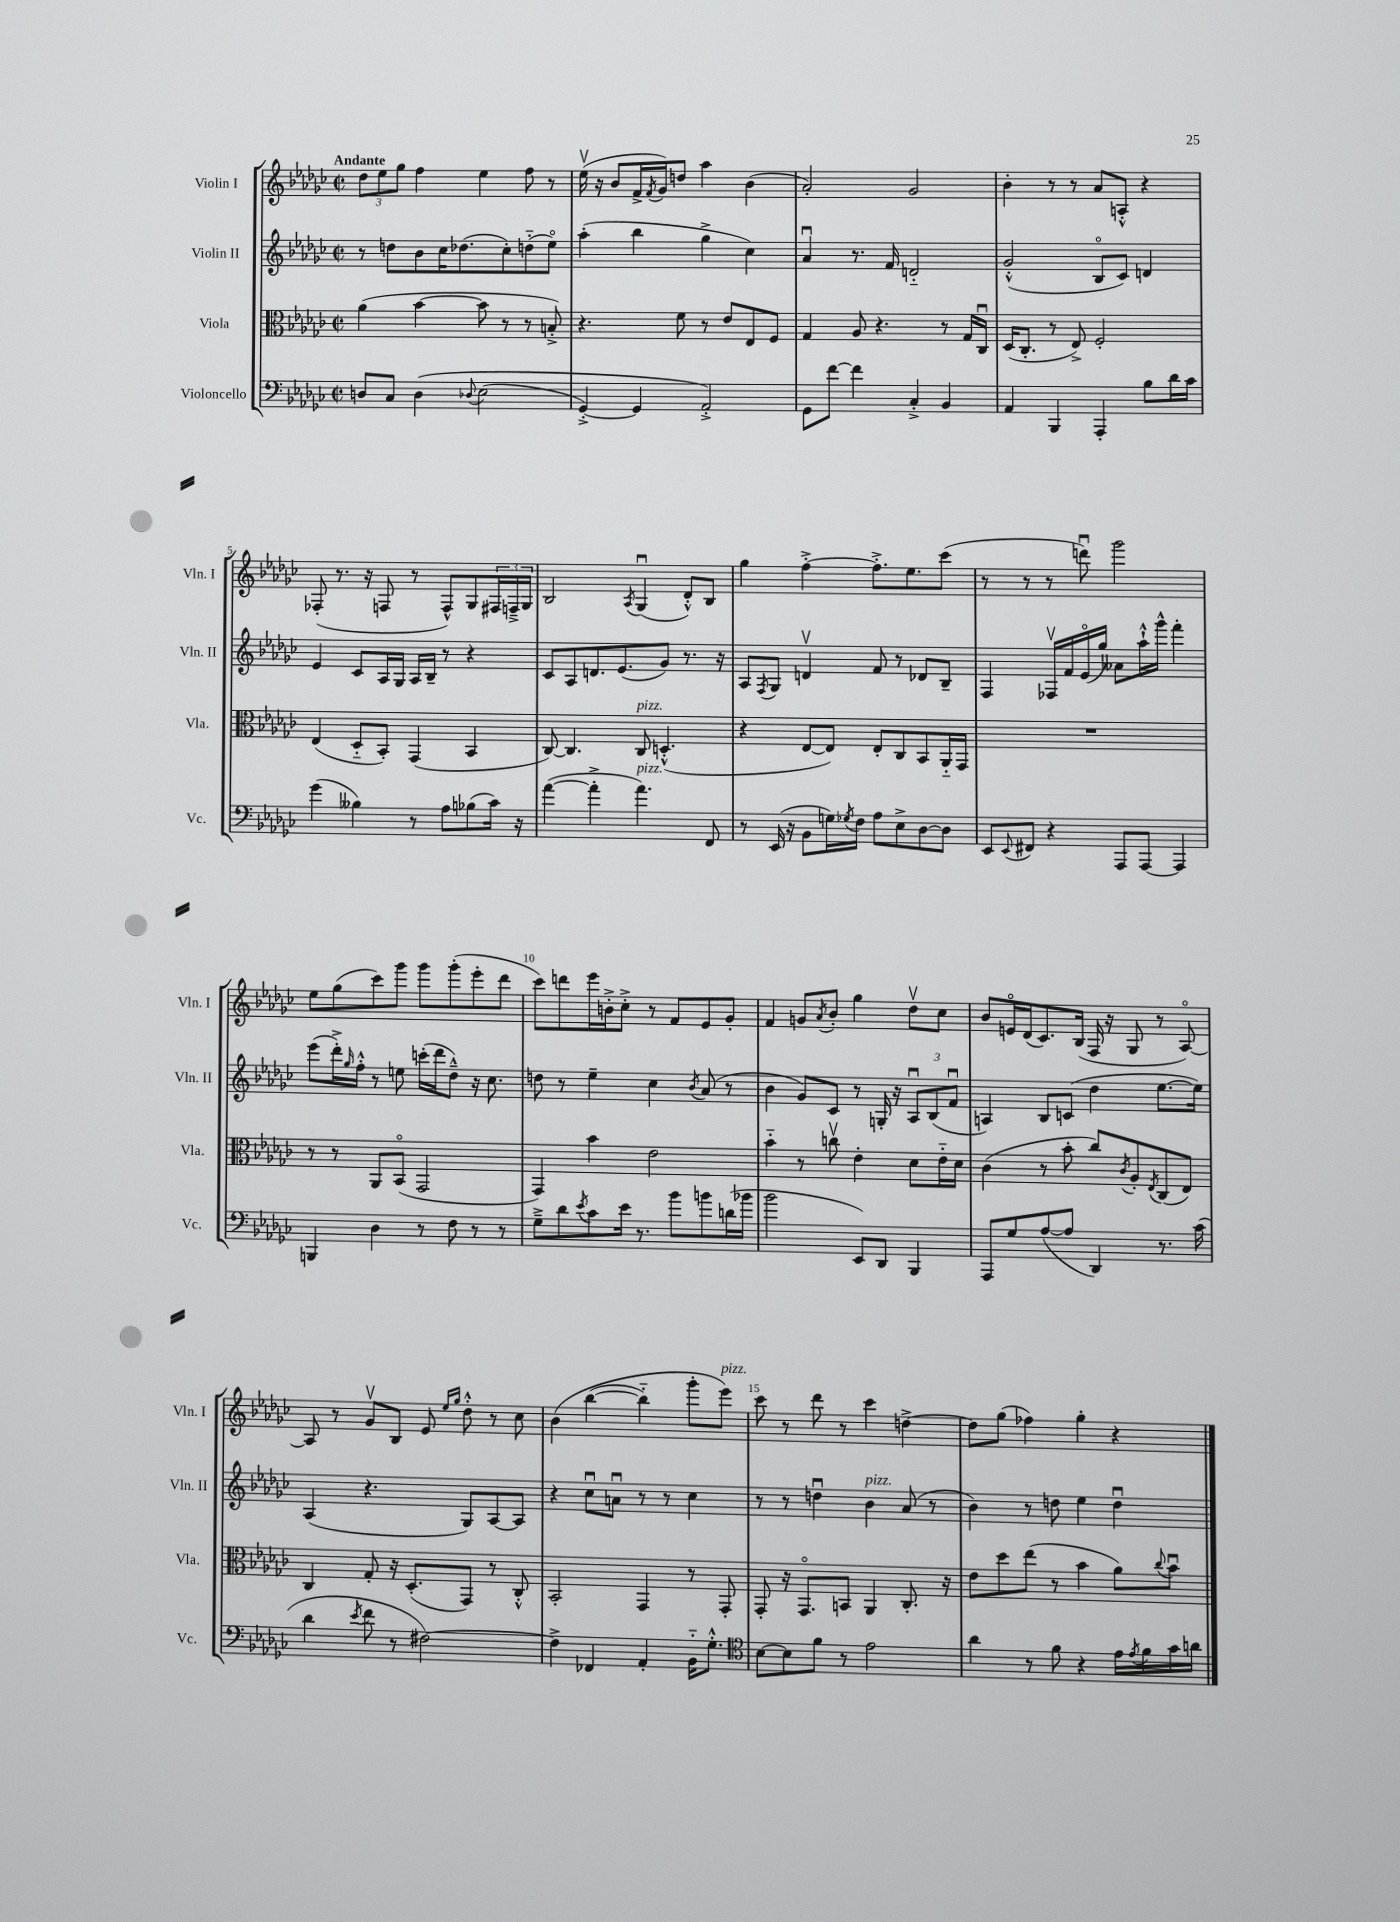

**kern	**kern	**kern	**kern
*staff4	*staff3	*staff2	*staff1
*clefF4	*clefC3	*clefG2	*clefG2
*k[b-e-a-d-g-c-]	*k[b-e-a-d-g-c-]	*k[b-e-a-d-g-c-]	*k[b-e-a-d-g-c-]
*M2/2	*M2/2	*M2/2	*M2/2
*met(c|)	*met(c|)	*met(c|)	*met(c|)
8D	(4a-	8r	12dd-
.	.	.	12ee-
8C-	.	8dd	.
.	.	.	12gg-
&(4D	[4b-	8b-	4ff
.	.	16cc-	.
.	.	(8.dd-	.
8qqD-	.	.	.
(2E-	8b-]	.	4ee-
.	8r	8cc-')	.
.	8r	(8dd'~	8ff
.	8B'^)	8ee-o)	8r
=	=	=	=
[4GG-'^)	4.r	(4aa-'	(16ee-v
.	.	.	16r
.	.	.	8b-
4GG-]	.	4bb-	16f^
.	.	.	8qf
.	.	.	16g-)
.	8f	.	8dd
2AA-'^&)	8r	4gg-^	4aa-
.	8e-	.	.
.	8E-	4cc-)	(4b-
.	8F	.	.
=	=	=	=
8GG-	4G-	4a-u	2a-')
[8f	.	.	.
4f]	8A-	8.r	.
.	4.r	.	.
.	.	16f	.
4C-'^	.	2d'~	2g-
4BB-	8r	.	.
.	16G-	.	.
.	16C-u	.	.
=	=	=	=
4AA-	(16D-	(2g-'^^	4b-'
.	8.C-'	.	.
4BBB-	8r	.	8r
.	8E-^)	.	8r
4AAA-'	2F'	8B-o	8a-
.	.	8c-)	8A'^^
8B-	.	4d	4r
16d-	.	.	.
16c-	.	.	.
=	=	=	=
(4g-	(4E-	4e-	(8F-'
.	.	.	8.r
4B--)	8D-'~	8c-	.
.	.	.	16r
.	8BB-')	16A-	8F
.	.	16G-	.
8r	(4GG-	16A-	8r
.	.	16B-~	.
8A-	.	8r	8F^^)
(8B-	4BB-	4r	8G-
16c-)	.	.	24F#
.	.	.	24F~^
16r	.	.	.
.	.	.	24G-
=	=	=	=
([4a-	[8C-)	8c-	2B-
.	4.C-]	8A-	.
4a-'^]	.	8.d	.
.	.	(8.e-	.
.	.	.	8qA-
4.a-)	8C-	.	(4G-u
.	(4.D'^^	8g-)	.
.	.	8.r	8d-'^^)
8FF	.	.	8B-
.	.	16r	.
=	=	=	=
8r	4r	8A-	4gg-
.	.	8qF	.
(16EE-	.	8G-	.
16r	.	.	.
8BB-	[8E-	4dv	[4ff'^
16G)	8E-])	.	.
8qG-	.	.	.
16F	.	.	.
8A-	8E-'	8f	8.ff'^]
8E-^	8C-	8r	.
.	.	.	8.ee-
[8D-	8BB-	8d-	.
8D-]	16AA-'~	8B-~	(8ccc-
.	16GG-	.	.
=	=	=	=
8EE-	1r	4F	8r
8qqEE-	.	.	.
8FF#	.	.	8r
4r	.	16F-v	8r
.	.	16f	.
.	.	(16e-o	8dddu)
.	.	16gg-)	.
8AAA-	.	8a--	2ggg-
[8AAA-	.	16aa-`^^	.
.	.	16ggg-^^	.
4AAA-]	.	4fff'	.
=	=	=	=
4BBB	8r	(8eee-	8ee-
.	8r	16ddd-'^)	(8gg-
.	.	16qqgg-	.
.	.	16ff'^^	.
4D-	8AA-	8r	8ccc-)
.	(8BB-o	8ee	8ggg-
8r	2GG-	(16ccc'	8ggg-
.	.	16ddd-	.
8F	.	8dd-~^^)	(8ggg-'
8r	.	16r	8eee-'
.	.	8.cc-	.
8r	.	.	8ddd-
=	=	=	=
8G-~^	4GG-)	8dd	8ccc-)
8d-	.	8r	8ddd
8qe-	.	.	.
8c-	4b-	4ee-~	16eee-
.	.	.	16b'^
16e-	.	.	8cc-'^
8.r	.	.	.
.	2e-	4cc-	8r
8b-	.	.	8f
.	.	8qb-	.
8b	.	(8a-	8e-
(16d	.	8r	8g-'
16b-	.	.	.
=	=	=	=
2b-	4b-'~	4b-	4f
.	8r	8g-)	8g
.	.	.	8qa-
.	8ccv	8c-	8b-'
8EE-)	4e-'	8r	4gg-
8DD-	.	16G'	.
.	.	16r	.
4BBB-	8d-	12A-u	8dd-v
.	.	(12B-	.
.	16e-'~	.	8cc-
.	.	12fu	.
.	16d-	.	.
=	=	=	=
8AAA-	(4c-	4A)	8b-
8G-	.	.	16eo
.	.	.	(16d-
([8A-	8r	8B-	8.c-)
8A-]	8b-'	(8c	.
.	.	.	(16B-
4DD-)	8cc-)	4dd-	16F
.	.	.	16r
.	8qc-	.	.
.	8A-'	.	8G-
.	8qE-	.	.
8.r	(8C-	[8.ee-	8r
.	8E-)	.	[8A-o)
(16c-	.	16ee-])	.
=	=	=	=
4d-	4C-	(4A-	8A-]
.	.	.	8r
8qe-	.	.	.
8f	8G-'	4.r	8g-v
8r	16r	.	8B-
.	(8.D-'	.	.
[2F#)	.	.	8e-
.	.	.	16qqee-
.	.	.	16qqgg-
.	8GG-)	8G-)	8dd-'^^
.	8r	[8A-	8r
.	8C-'^^	8A-]	8cc-
=	=	=	=
4F#^]	2BB-'	4r	&(4b-
4FF-	.	8cc-u	([4bb-
.	.	8au	.
4AA-'	4GG-	8r	4bb-'~])
.	.	8r	.
16BB-'~	8r	4cc-	8ggg-'
8.G-'^^	.	.	.
.	8GG-'	.	8eee-&)
=	=	=	=
*clefC4	*	*	*
[8B-	8GG-'	8r	8ccc-
8B-]	16r	8r	8r
.	8.GG-o	.	.
8f	.	4ddu	8ddd-
8r	8BB	.	8r
2e-	4AA-	4b-	4ccc-
.	8.C-'	(8a-	[4dd^
.	.	8r	.
.	16r	.	.
=	=	=	=
4a-	8e-	4b-)	8dd]
.	8dd-	.	(8gg-
8r	(8ee-	8r	4ff-)
8f	8r	8dd	.
4r	4b-	4ee-	4gg-'
16e-	8a-)	4ddu	4r
8qe-	.	.	.
16f	.	.	.
.	8qqcc-	.	.
16g-	8b-u	.	.
16a	.	.	.
==	==	==	==
*-	*-	*-	*-
